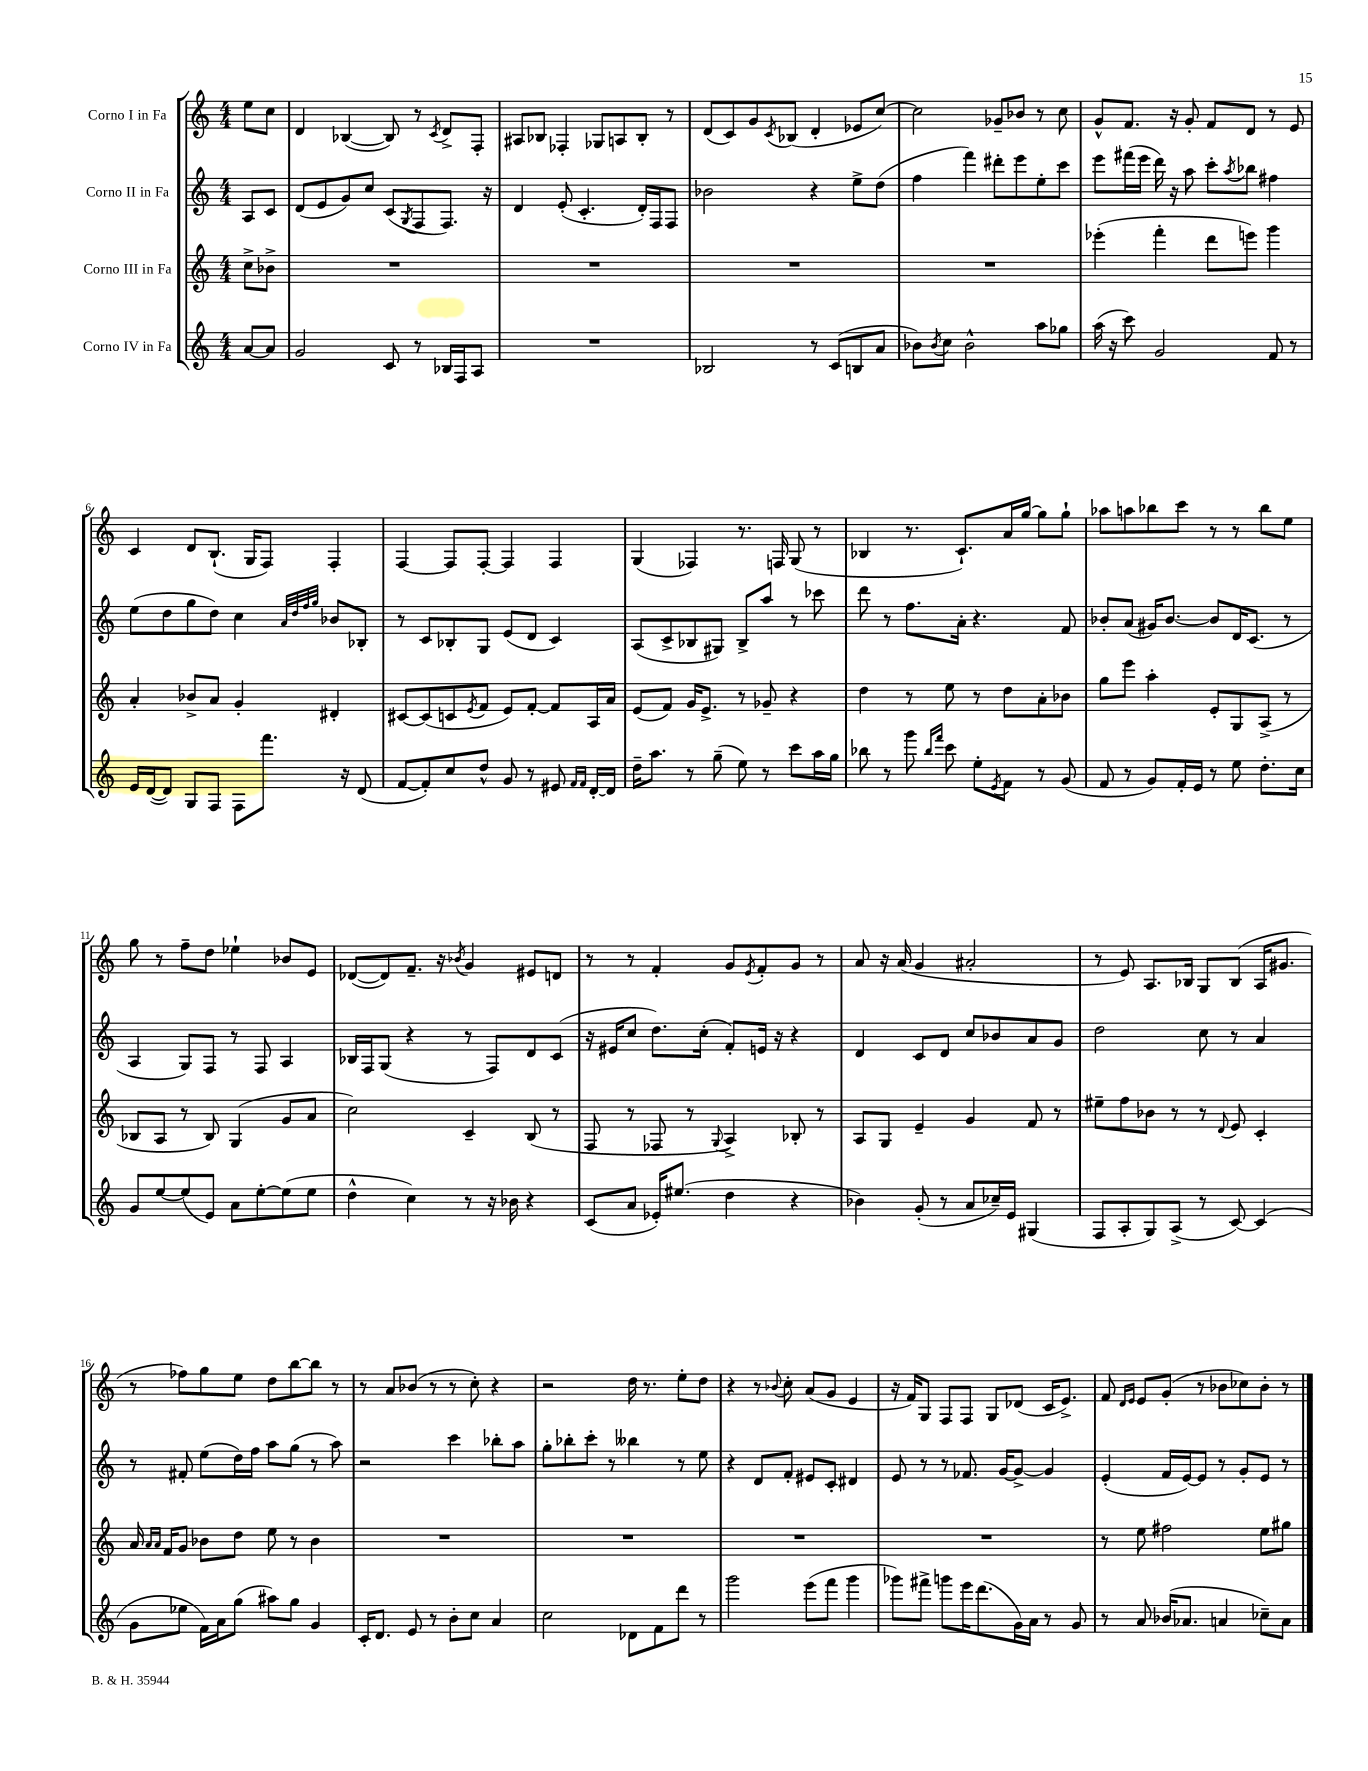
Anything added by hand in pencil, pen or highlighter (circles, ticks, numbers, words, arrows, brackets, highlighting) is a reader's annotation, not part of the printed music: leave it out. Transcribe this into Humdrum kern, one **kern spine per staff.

**kern	**kern	**kern	**kern
*staff4	*staff3	*staff2	*staff1
*clefG2	*clefG2	*clefG2	*clefG2
*k[]	*k[]	*k[]	*k[]
*M4/4	*M4/4	*M4/4	*M4/4
[8a/L	8cc^\L	8A/L	8ee\L
8a/]J	8b-^\J	8c/J	8cc\J
=	=	=	=
2g/	1r	(8d/L	4d/
.	.	8e/	.
.	.	8g/)	([4B-/
.	.	8cc/J	.
8c/	.	(8c/L	8B-/])
.	.	8qG/	.
8r	.	8F/	8r
.	.	.	8qc/
16B-/LL	.	8.F/J)	8d^/L
16F/J	.	.	.
8A/J	.	.	8F'/J
.	.	16r	.
=	=	=	=
1r	1r	4d/	8A#/L
.	.	.	8B-/J
.	.	(8e'/	4F-'/
.	.	4.c'/	.
.	.	.	8G-/L
.	.	.	8A/
.	.	16d'/LL)	8B-'/J
.	.	16F/J	.
.	.	8F/J	8r
=	=	=	=
2B-/	1r	2b-\	(8d/L
.	.	.	8c/)
.	.	.	8g/
.	.	.	8qc/
.	.	.	(8B-/J
8r	.	4r	4d'/
(8c/L	.	.	.
8B/	.	8ee^\L	8e-/L
8a/J	.	(8dd\J	[8cc/J)
=	=	=	=
8b-\L)	1r	4ff\	2cc\]
8qb-/	.	.	.
8cc\J	.	.	.
2b-^^\	.	4fff\)	.
.	.	8ddd#'\L	8g-~/L
.	.	8eee\	8b-/J
8aa\L	.	8ee'\	8r
8gg-\J	.	8ccc\J	8cc\
=	=	=	=
(16aa\	(4eee-'\	8eee\L	8g^^/L
16r	.	.	.
8ccc\)	.	(16fff#\L	8.f/J
.	.	16eee\JJ	.
2g/	4fff'\	16ddd\)	.
.	.	16r	16r
.	.	8aa\	8g'/
.	8ddd\L	8ccc'\L	8f/L
.	.	8qaa/	.
.	8eee\J)	8bb-\J	8d/J
8f/	4ggg\	4ff#\	8r
8r	.	.	8e/
=	=	=	=
16e/LL	4a'/	(8ee\L	4c/
([16d/J	.	.	.
8d/]J)	.	8dd\	.
8G/L	8b-^/L	8gg\	8d/L
8F/J	8a/J	8dd\J)	(8.B`/J
8F\L	4g'/	4cc\	.
.	.	.	16G/LK
8.fff\J	.	.	8F/J)
.	.	32qqa/LLL	.
.	.	32qqdd/	.
.	.	32qqff/	.
.	.	32qqgg/JJJ	.
.	4d#'/	8b-/L	4F'/
16r	.	.	.
(8d/	.	8B-'/J	.
=	=	=	=
[8f/L	[8c#/L	8r	[4F/
8f'/])	(8c#/]	8c/L	.
8cc/	8c/	8B-'/	8F/]L
.	8qe/	.	.
8dd^^/J	8f/J	8G/J	[8F'/J
8g/	8e/L)	(8e/L	4F/]
8r	[8f'/J	8d/J	.
8e#/	8f/]L	4c/)	4F/
16qqf/LL	.	.	.
16qqf/JJ	.	.	.
[16d'/LL	16A/L	.	.
16d/]JJ	16a/JJ	.	.
=	=	=	=
16dd~\LK	(8e/L	(8A/L	(4G/
8.aa\J	.	.	.
.	8f/J)	8c^/	.
8r	16g/LK	8B-/	4F-/)
.	8.e^/J	.	.
(8gg~\	.	8G#/J)	.
8ee\)	8r	8B-^/L	8.r
8r	8g-~/	8aa/J	.
.	.	.	16F/
8ccc\L	4r	8r	(8G/
16aa\L	.	8ccc-\	8r
16gg\JJ	.	.	.
=	=	=	=
8bb-\	4dd\	8ddd\	4B-/
8r	.	8r	.
8ggg\	8r	8.ff\L	8.r
16qqbb-/LL	.	.	.
16qqfff/JJ	.	.	.
8ccc\	8ee\	.	.
.	.	16a'\Jk	8.c`/L)
8ee'\L	8r	4.r	.
8qe/	.	.	.
8f\J	8dd\L	.	16a/L
.	.	.	[16gg/JJ
8r	8a'\	.	8gg\]L
(8g/	8b-\J	8f/	8gg`\J
=	=	=	=
8f/	8gg\L	8b-'/L	8aa-\L
8r	8eee\J	(8a/J	8aa\
8g/L)	4aa'\	16g#/LK)	8bb-\
.	.	[8.b-/J	.
16f'/L	.	.	8ccc\J
16e/JJ	.	.	.
8r	8e'/L	8b-/]L	8r
8ee\	8G/	16d/K	8r
.	.	(8.c/J	.
8.dd'\L	(8A^/J	.	8bb-\L
.	8r	8r	8ee\J
16cc\Jk	.	.	.
=	=	=	=
8g/L	8B-/L	4A/	8gg\
[8ee/	8A/J	.	8r
(8ee/]	8r	8G/L)	8ff~\L
8e/J)	8B-/)	8F/J	8dd\J
8a\L	(4G/	8r	4ee-`\
[8ee'\	.	8F/	.
(8ee\]	8g/L	4A/	8b-/L
8ee\J	8a/J	.	8e/J
=	=	=	=
4dd^^\	2cc\)	16B-/LL	([8d-/L
.	.	16F/J	.
.	.	(8G/J	8d-/])
4cc\)	.	4r	8.f~/J
.	.	.	16r
.	.	.	8qb-/
8r	4c~/	8r	4g/
16r	.	8F/L)	.
16b-\	.	.	.
4r	(8B/	8d/	8e#/L
.	8r	(8c/J	8d/J
=	=	=	=
(8c/L	8F/	16r	8r
.	.	16e#/LK	.
8a/J	8r	8cc/J	8r
16e-'/LK)	8F-/	8.dd\L)	4f'/
(8.ee#/J	.	.	.
.	8r	.	.
.	.	(16cc'\Jk	.
.	8qqG/	.	.
4dd\	4A^/)	8f'/L)	8g/L
.	.	.	8qe/
.	.	16e/Jk	8f'/
.	.	16r	.
4r	8B-'/	4r	8g/J
.	8r	.	8r
=	=	=	=
4b-\)	8A/L	4d/	8a/
.	8G/J	.	16r
.	.	.	(16a/
(8g'/	4e~/	8c/L	4g/
8r	.	8d/J	.
8a/L	4g/	8cc/L	2a#'/
16cc-~/L)	.	8b-/	.
16e/JJ	.	.	.
(4G#/	8f/	8a/	.
.	8r	8g/J	.
=	=	=	=
8F/L	8ee#~\L	2dd\	8r
8A'/	8ff\	.	8e/)
8G/)	8b-\J	.	8.A/L
(8A^/J	8r	.	.
.	.	.	16B-/Jk
8r	8r	8cc\	8G/L
.	8qqd/	.	.
[8c/)	8e/	8r	(8B-/J
(4c/]	4c'/	4a/	16A/LK
.	.	.	8.g#/J
=	=	=	=
8g\L	16a/	8r	8r
.	16qqa/LL	.	.
.	16qqa/JJ	.	.
.	16f/LK	.	.
8ee-\J	8g/J	8f#'/	8ff-\L)
16f\LL)	8b-\L	(8ee\L	8gg\
16a\J	.	.	.
(8gg\J	8dd\J	16dd\L)	8ee\J
.	.	16ff\JJ	.
8aa#\L)	8ee\	8aa\L	8dd\L
8gg\J	8r	(8gg\J	[8bb\
4g/	4b-\	8r	8bb\]J
.	.	8aa\)	8r
=	=	=	=
16c'/LK	1r	2r	8r
8.d/J	.	.	.
.	.	.	8a/L
8e/	.	.	(8b-/J
8r	.	.	8r
8b'\L	.	4ccc\	8r
8cc\J	.	.	8cc'\)
4a/	.	8bb-'\L	4r
.	.	8aa\J	.
=	=	=	=
2cc\	1r	8gg'\L	2r
.	.	8bb-'\	.
.	.	8ccc'\J	.
.	.	8r	.
8d-\L	.	4bb--\	16dd\
.	.	.	8.r
8f\	.	.	.
8ddd\J	.	8r	8ee'\L
8r	.	8ee\	8dd\J
=	=	=	=
2ggg\	1r	4r	4r
.	.	8d/L	8r
.	.	.	8qqb-/
.	.	8f'/J	8cc'\
(8eee\L	.	8e#/L	(8a/L
8fff\J	.	8c'/J	8g/J
4ggg\	.	4d#/	4e/
=	=	=	=
8ggg-\L)	1r	8e/	16r
.	.	.	16f/LK)
8fff#^\J	.	8r	8G/J
8ggg\L	.	8r	8F/L
16eee\K	.	8.f-/	8F/J
(8.ddd\	.	.	.
.	.	.	8G/L
.	.	[16g/LK	.
16g\L)	.	8g^/_J	(8d-/J
16a\JJ	.	.	.
8r	.	4g/]	16c/LK
.	.	.	8.e^/J)
8g/	.	.	.
=	=	=	=
8r	8r	(4e'/	8f/
.	.	.	16qqd/LL
.	.	.	16qqe/JJ
8a/	8ee\	.	8e/L
(16b-/LK	2ff#\	16f/LL	(8g'/J
8.a-/J	.	[16e/J)	.
.	.	8e/]J	8r
4a/	.	8r	8b-\L
.	.	8g'/L	8cc-\)
8cc-~\L)	8ee\L	8e/J	8b-'\J
8a\J	8gg#\J	8r	8r
==	==	==	==
*-	*-	*-	*-
